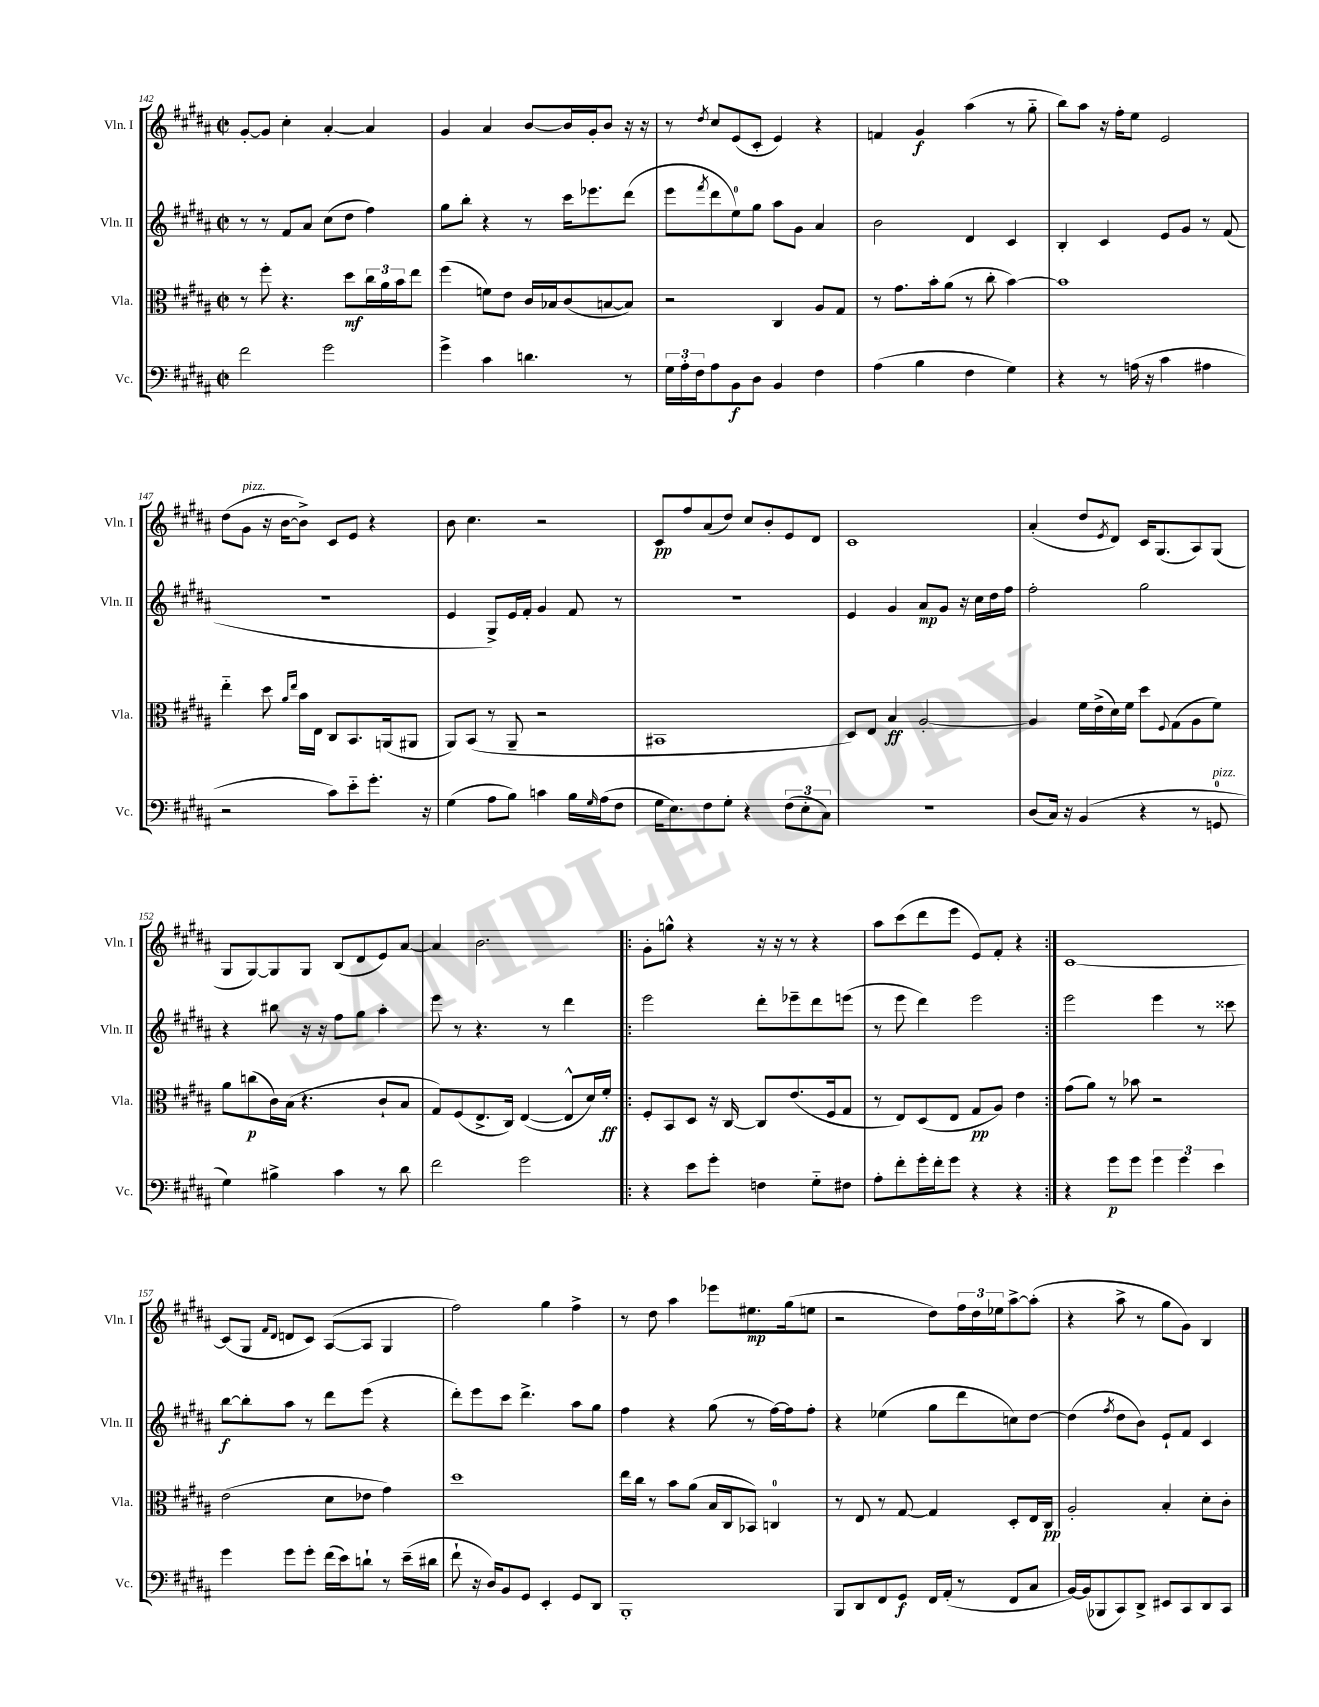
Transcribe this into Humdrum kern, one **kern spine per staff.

**kern	**kern	**kern	**kern
*staff4	*staff3	*staff2	*staff1
*clefF4	*clefC3	*clefG2	*clefG2
*k[f#c#g#d#a#]	*k[f#c#g#d#a#]	*k[f#c#g#d#a#]	*k[f#c#g#d#a#]
*M2/2	*M2/2	*M2/2	*M2/2
*met(c|)	*met(c|)	*met(c|)	*met(c|)
2f#\	8r	8r	[8g#'/L
.	8ff#'\	8r	8g#/]J
.	4.r	8f#/L	4cc#'\
.	.	8a#/J	.
2g#\	.	(8cc#\L	[4a#'/
.	8dd#\L	8dd#\J	.
.	24cc#\L	4ff#\)	4a#/]
.	24a#\	.	.
.	24b\J	.	.
.	8ee\J	.	.
=	=	=	=
4g#^\	(4ff#\	8gg#\L	4g#/
.	.	8bb'\J	.
4c#\	8f\L)	4r	4a#/
.	8e\J	.	.
4.d\	16c#/LL	8r	[8b/L
.	16B-/J	.	.
.	(8c#/	16ccc#\LK	16b/]L
.	.	8.eee-\	16g#'/J
.	[8B/	.	8b/J
8r	8B/]J)	(8ddd#\J	16r
.	.	.	16r
=	=	=	=
24G#\LL	2r	8eee\L	8r
24A#'\	.	.	.
24F#\J	.	.	.
.	.	8qfff#/	8qdd#/
8A#\	.	8ddd#\	8cc#/L
8BB\	.	8ee\)	(8e/
8D#\J	.	8gg#\J	8c#'/J
4BB/	4C#/	8aa#\L	4e/)
.	.	8g#\J	.
4F#\	8A#/L	4a#/	4r
.	8G#/J	.	.
=	=	=	=
(4A#\	8r	2b\	4f/
.	8.g#\L	.	.
4B\	.	.	4g#/
.	16b'\k	.	.
.	(8a#\J	.	.
4F#\	8r	4d#/	(4aa#\
.	8cc#'\	.	.
4G#\)	[4b\)	4c#/	8r
.	.	.	8gg#'~\
=	=	=	=
4r	1b]	4B'/	8bb\L)
.	.	.	8aa#\J
8r	.	4c#/	16r
.	.	.	16ff#'\LK
(16A\	.	.	8ee\J
16r	.	.	.
4c#\	.	8e/L	2e/
.	.	8g#/J	.
4A#\	.	8r	.
.	.	(8f#/	.
=	=	=	=
2r	4ee'~\	1r	(8dd#\L
.	.	.	8g#\J
.	8dd#\	.	16r
.	.	.	[16b\LK
.	16qqa#/LL	.	.
.	16qqee/JJ	.	.
.	16b\LL	.	8b^\]J)
.	16E\JJ	.	.
8c#\L)	8C#/L	.	8c#/L
8e'~\	8.BB/	.	8e/J
8.g#'\J	.	.	4r
.	(16AA/k	.	.
.	8AA#/J	.	.
16r	.	.	.
=	=	=	=
(4G#\	8AA#/L)	4e/	8b\
.	(8BB/J	.	4.cc#\
8A#\L	8r	8G#^/L)	.
8B\J)	8AA#~/	16e/L	.
.	.	16f#'/JJ	.
4c\	2r	4g#/	2r
16B\LL	.	8f#/	.
16qqG#/	.	.	.
(16A#\J	.	.	.
8F#\J	.	8r	.
=	=	=	=
16G#\LK	1BB#	1r	8c#/L
8.E\)	.	.	.
.	.	.	8ff#/
8F#\	.	.	(8a#/
8G#'\J	.	.	8dd#/J)
4r	.	.	8cc#/L
.	.	.	8b'/
(12F#\L	.	.	8e/
12E'\	.	.	.
.	.	.	8d#/J
12C#\J)	.	.	.
=	=	=	=
1r	8D#/L)	4e/	1c#
.	8E/J	.	.
.	4B/	4g#/	.
.	[2A#'/	8a#/L	.
.	.	8g#/J	.
.	.	16r	.
.	.	16cc#\LL	.
.	.	16dd#\	.
.	.	16ff#\JJ	.
=	=	=	=
(8D#/L	4A#/]	2ff#'\	(4a#'/
16C#/Jk)	.	.	.
16r	.	.	.
(4BB/	16f#\LL	.	8dd#/L
.	(16e^\	.	.
.	.	.	8qe/
.	16d#\)	.	8d#/J)
.	16f#\JJ	.	.
4r	8dd#\L	2gg#\	16c#/LK
.	.	.	(8.G#/
.	8qqF#/	.	.
.	(8G#\	.	.
8r	8A#\	.	8A#/)
8GG/	8f#\J)	.	(8G#/J
=	=	=	=
4G#\)	8a#\L	4r	8G#/L
.	(8cc\	.	[8G#/)
4B#^\	16c#\L)	8bb#\	8G#/]
.	(16B\JJ	.	.
.	4.r	16r	8G#/J
.	.	16r	.
4c#\	.	8ff#\L	(8B/L
.	.	8gg#\J	8d#/
8r	8c#`/L	4aa#'\	8e/)
8d#\	8B/J	.	[8a#/J
=	=	=	=
2f#\	8G#/L)	8eee\	4a#/]
.	(8F#/	8r	.
.	8.E^/	4.r	2.b\
.	16C#/Jk)	.	.
2g#\	([4E/	.	.
.	.	8r	.
.	8E^^/]L	4ddd#\	.
.	16d#/L)	.	.
.	16f#'/JJ	.	.
=!|:	=!|:	=!|:	=!|:
4r	8F#'/L	2eee\	8g#'\L
.	8BB/	.	8gg^^\J
8e\L	8D#/J	.	4r
8g#'\J	16r	.	.
.	[16C#/	.	.
4F\	8C#/]L	8ddd#'\L	16r
.	.	.	16r
.	(8.e/	8eee-~\	8r
8G#'~\L	.	8ddd#\	4r
.	16F#/k	.	.
8F#\J	8G#/J	(8eee\J	.
=	=	=	=
8A#'\L	8r	8r	8aa#\L
8f#'\	8E/L)	8eee\	(8ccc#\
16g#'\L	(8D#/	4ddd#\)	8ddd#\
16f#'\J	.	.	.
8g#\J	8E/J	.	8eee\J
4r	8G#/L	2eee\	8e/L)
.	8A#/J)	.	8f#'/J
4r	4e\	.	4r
=:|!	=:|!	=:|!	=:|!
4r	(8g#\L	2eee\	[1c#
.	8a#\J)	.	.
8g#\L	8r	.	.
8g#\J	8b-\	.	.
6g#\	2r	4eee\	.
6g#\	.	.	.
.	.	8r	.
6e\	.	.	.
.	.	8ccc##\	.
=	=	=	=
4g#\	(2e\	[8bb\L	(8c#/]L
.	.	8bb'\]	8G#/J
.	.	.	16qqf#/LL
.	.	.	16qqd#/JJ
8g#\L	.	8aa#\J	8d/L
8g#'\J	.	8r	8c#/J)
(16f#\LL	8d#\L	8ddd#\L	([8A#/L
16e\J)	.	.	.
8d`\J	8e-\J	(8eee\J	8A#/]J
8r	4g#\)	4r	4G#/
(16e~\LL	.	.	.
16d#\JJ	.	.	.
=	=	=	=
8f#`\	1dd#	8ddd#'\L)	2ff#\)
16r	.	8eee\	.
16D#/LK)	.	.	.
8BB/	.	8ccc#\J	.
8GG#/J	.	4.ddd#^\	.
4EE'/	.	.	4gg#\
8GG#/L	.	8aa#\L	4ff#^\
8DD#/J	.	8gg#\J	.
=	=	=	=
1BBB'	16ee\LL	4ff#\	8r
.	16cc#\JJ	.	.
.	8r	.	8dd#\
.	8b\L	4r	4aa#\
.	(8a#\J	.	.
.	16B/LL	(8gg#\	8eee-\L
.	16C#/J	.	.
.	8BB-/J)	8r	8.ee#\
.	4C/	[16ff#\LL)	.
.	.	16ff#\]J	(16gg#\k
.	.	8ff#'\J	8ee\J
=	=	=	=
8BBB/L	8r	4r	2r
8DD#/	8E/	.	.
8FF#/	8r	(4ee-\	.
8GG#/J	[8G#/	.	.
16FF#/LL	4G#/]	8gg#\L	8dd#\L)
(16AA#'/JJ	.	.	.
8r	.	8ddd#\	24ff#\L
.	.	.	24dd#\
.	.	.	24ee-\J
8FF#/L	8D#'/L	8cc\)	[8aa#^\
8C#/J	16E/L	[8dd#\J	(8aa#'\]J
.	16C#/JJ	.	.
=	=	=	=
[16BB/LL)	2A#'/	(4dd#\]	4r
(16BB/]J	.	.	.
8BBB-/	.	.	.
.	.	8qff#/	.
8CC#/)	.	8dd#\L	8aa#^\
8DD#^/J	.	8b\J)	8r
8EE#/L	4B'/	8e`/L	8gg#\L
8CC#/	.	8f#/J	8g#\J)
8DD#/	8d#'\L	4c#/	4B/
8CC#/J	8c#'\J	.	.
==	==	==	==
*-	*-	*-	*-
